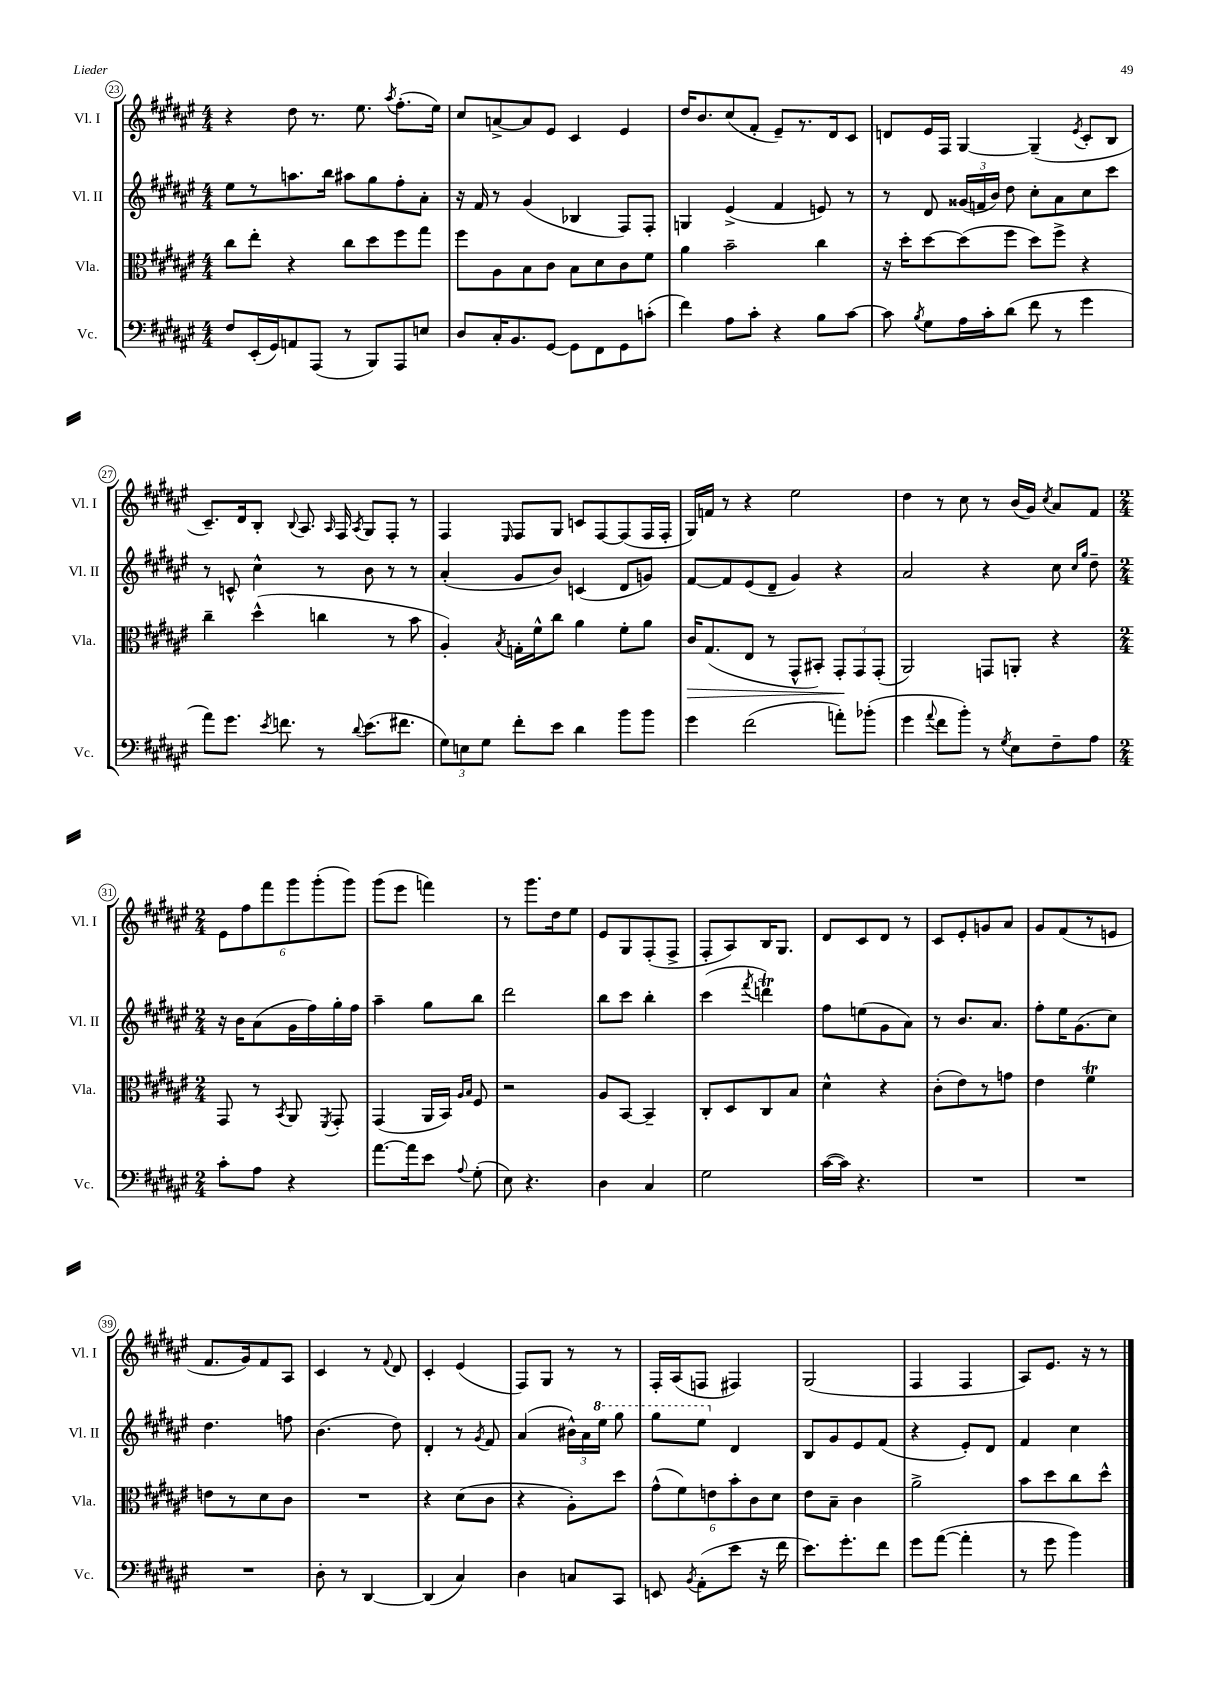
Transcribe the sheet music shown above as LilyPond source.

<<
\new StaffGroup <<
\new Staff = "s0" \with { instrumentName = "Vl. I" shortInstrumentName = "Vl. I" } {
    \clef treble \key fis \major \numericTimeSignature \time 4/4
    \autoBeamOff r4 dis''8 r8. eis''8. \acciaccatura { ais''8 } fis''8.[-.( eis''16]) |
    cis''8[ a'8~-> a'8 eis'8] cis'4 eis'4 |
    dis''16[ b'8. cis''8( fis'8]-. eis'8[--) r8. dis'16 cis'8] |
    d'8[ eis'16 fis16] gis4~ gis4--( \acciaccatura { eis'8 } cis'8[-. b8] |
    cis'8.[--) dis'16 b8]-. \appoggiatura { b8 } ais8. \grace { ais16 } fis16 \acciaccatura { ais8 } gis8[ fis8]-. r8 |
    fis4 \grace { eis16 } fis8[ gis8] c'8[ fis8~ fis8( fis16 fis16]-. |
    gis16[) f'16] r8 r4 eis''2 |
    dis''4 r8 cis''8 r8 b'16[( gis'16]) \acciaccatura { cis''8 } ais'8[ fis'8] |
    \numericTimeSignature \time 2/4 \tuplet 6/4 { eis'8[ fis''8 fis'''8 gis'''8 gis'''8-.( gis'''8]) } |
    gis'''8[( eis'''8] f'''4) |
    r8 gis'''8.[ dis''16 eis''8] |
    eis'8[ gis8 fis8-.( fis8]-> |
    fis8[-. ais8) b16 gis8.] |
    dis'8[ cis'8 dis'8] r8 |
    cis'8[ eis'8-. g'8 ais'8] |
    gis'8[ fis'8( r8 e'8] |
    fis'8.[ gis'16) fis'8 ais8] |
    cis'4 r8 \appoggiatura { fis'8 } dis'8 |
    cis'4-. eis'4( |
    fis8[) gis8] r8 r8 |
    fis16[-. ais16( f8] fis4) |
    gis2( |
    fis4 fis4 |
    ais8[) eis'8.] r16 r8 \bar "|." |
}
\new Staff = "s1" \with { instrumentName = "Vl. II" shortInstrumentName = "Vl. II" } {
    \clef treble \key fis \major \numericTimeSignature \time 4/4
    \autoBeamOff eis''8[ r8 a''8. b''16] ais''8[ gis''8 fis''8-. ais'8]-. |
    r16 fis'16 r8 gis'4( bes4 fis8[) fis8]-. |
    g4 eis'4->( fis'4 e'8) r8 |
    r8 dis'8 \tuplet 3/2 { gisis'16[( f'16 b'16]) } dis''8 cis''8[-. ais'8 cis''8 cis'''8] |
    r8 c'8-^ cis''4-^ r8 b'8 r8 r8 |
    ais'4-.( gis'8[ b'8]) c'4( dis'8[ g'8]) |
    fis'8[~ fis'8 eis'8( dis'8]-- gis'4) r4 |
    ais'2 r4 cis''8 \grace { cis''16[ gis''16] } dis''8-- |
    \numericTimeSignature \time 2/4 r16 b'16[ ais'8( gis'16 fis''16) gis''16-. fis''16] |
    ais''4-- gis''8[ b''8] |
    dis'''2 |
    b''8[ cis'''8] b''4-. |
    cis'''4( \acciaccatura { fis'''8 } d'''4\trill) |
    fis''8[ e''8( gis'8 ais'8]) |
    r8 b'8.[ ais'8.] |
    fis''8[-. eis''16 gis'8.( cis''8]) |
    dis''4. f''8 |
    b'4.( dis''8) |
    dis'4-. r8 \acciaccatura { gis'8 } fis'8 |
    ais'4( \tuplet 3/2 { bis'16[-^) ais'16 \ottava #1 eis'''16] } gis'''8 |
    gis'''8[ eis'''8] \ottava #0 dis'4 |
    b8[ gis'8 eis'8 fis'8]( |
    r4 eis'8[-.) dis'8] |
    fis'4 cis''4 \bar "|." |
}
\new Staff = "s2" \with { instrumentName = "Vla." shortInstrumentName = "Vla." } {
    \clef alto \key fis \major \numericTimeSignature \time 4/4
    \autoBeamOff cis''8[ eis''8]-. r4 cis''8[ dis''8 fis''8 gis''8] |
    fis''8[ ais8 b8 cis'8] b8[ dis'8 cis'8 fis'8] |
    ais'4 b'2-- cis''4 |
    r16 dis''16[-. dis''8~ dis''8( fis''8] dis''8[) fis''8]-> r4 |
    cis''4-- dis''4-^( c''4 r8 b'8 |
    ais4-.) \acciaccatura { b8 } g16[-. fis'16-^ cis''8] ais'4 fis'8[-. ais'8] |
    cis'16[\> gis8.( eis8] r8 gis,8[-^ bis,8]-.) \tuplet 3/2 { gis,8[-.\! gis,8 gis,8]-.( } |
    ais,2) g,8[ a,8]-. r4 |
    \numericTimeSignature \time 2/4 gis,8 r8 \acciaccatura { b,8 } ais,8 \acciaccatura { fis,8 } gis,8-. |
    gis,4( ais,16[ b,16]) \grace { ais16[ b16] } fis8 |
    r2 |
    ais8[ b,8]~ b,4-- |
    cis8[-. dis8 cis8 b8] |
    dis'4-^ r4 |
    cis'8[-.( eis'8) r8 g'8] |
    eis'4 fis'4\trill |
    e'8[ r8 dis'8 cis'8] |
    R2 |
    r4 dis'8[( cis'8] |
    r4 ais8[-.) dis''8] |
    \tuplet 6/4 { gis'8[-^( fis'8) e'8 b'8-. cis'8 dis'8] } |
    eis'8[ b8]-- cis'4 |
    ais'2-> |
    b'8[ dis''8 cis''8 dis''8]-^ \bar "|." |
}
\new Staff = "s3" \with { instrumentName = "Vc." shortInstrumentName = "Vc." } {
    \clef bass \key fis \major \numericTimeSignature \time 4/4
    \autoBeamOff fis8[ eis,16-.( gis,16) a,8 ais,,8]( r8 b,,8[) ais,,8 e8] |
    dis8[ cis16-. b,8. gis,8]~ gis,8[ fis,8 gis,8 c'8]-.( |
    fis'4) ais8[ cis'8]-. r4 b8[ cis'8]~ |
    cis'8 \acciaccatura { b8 } gis8[ ais16 cis'16-. dis'8]( fis'8 r8 gis'4 |
    ais'8[) gis'8.] \acciaccatura { eis'8 } f'8. r8 \appoggiatura { dis'8 } eis'8.[( fis'8.] |
    \tuplet 3/2 { gis8[) e8 gis8] } fis'8[-. eis'8] dis'4 b'8[ b'8] |
    gis'4 fis'2( a'8[-.) bes'8]-.( |
    gis'4 \appoggiatura { ais'8 } fis'8[ b'8]-.) r8 \acciaccatura { gis8 } eis8[ fis8-- ais8] |
    \numericTimeSignature \time 2/4 cis'8[-. ais8] r4 |
    ais'8.[~ ais'16 eis'8] \appoggiatura { ais8 } gis8-.( |
    eis8) r4. |
    dis4 cis4 |
    gis2 |
    cis'16[~( cis'16]) r4. |
    R2 |
    R2 |
    R2 |
    dis8-. r8 dis,4~ |
    dis,4( cis4) |
    dis4 c8[ cis,8] |
    e,8 \acciaccatura { b,8 } ais,8[-.( eis'8] r16 fis'16 |
    eis'8.[) gis'8.-. fis'8] |
    gis'8[ ais'8]~( ais'4-. |
    r8 gis'8 b'4) \bar "|." |
}
>>
>>
\layout { \context { \Score currentBarNumber = #23 \override BarNumber.stencil = #(make-stencil-circler 0.1 0.3 ly:text-interface::print) } }
